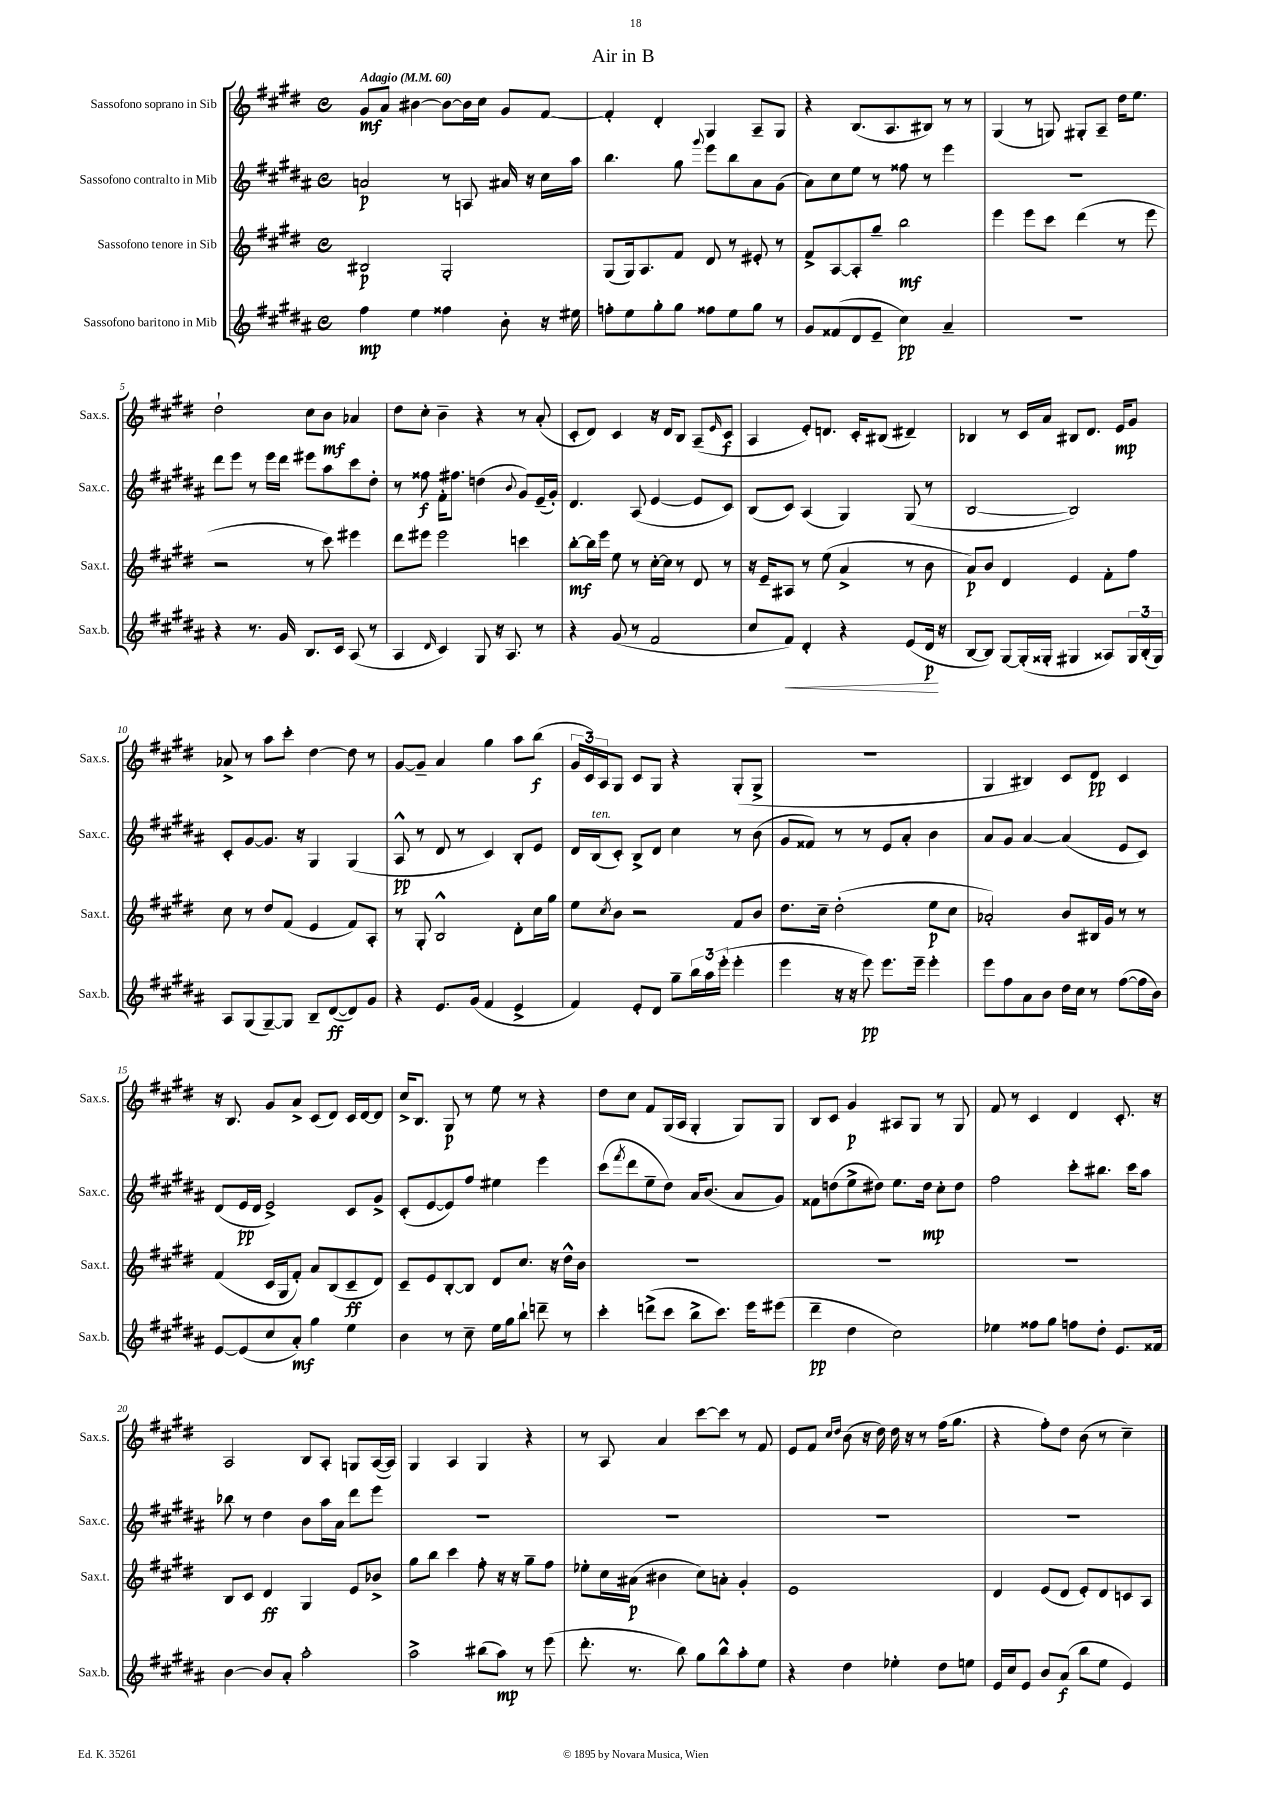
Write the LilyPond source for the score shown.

\header { title = "Air in B" }
<<
\new StaffGroup <<
\new Staff = "s0" \with { instrumentName = "Sassofono soprano in Sib" shortInstrumentName = "Sax.s." } {
    \clef treble \key e \major \defaultTimeSignature \time 4/4 \tempo "Adagio" 4 = 60
    gis'8\mf a'8 bis'4~ bis'8~ bis'16 cis''16 gis'8 fis'8~ |
    fis'4-. dis'4-. gis4 a8-- gis8 |
    r4 b8.( a8. bis8) r8 r8 |
    gis4( r8 g8) gis8-. a8-- dis''16 e''8. |
    dis''2-! cis''8 b'8\mf aes'4 |
    dis''8 cis''8-. b'4-- r4 r8 a'8-.( |
    cis'8-. dis'8) cis'4 r16 dis'16 b8 a8--( \grace { e'16 } cis'8\f |
    a4 e'8-.) d'8. cis'16-. bis8( dis'4--) |
    bes4 r8 cis'16 a'16 bis8 dis'8. e'16\mp gis'8 |
    aes'8-> r8 a''8 cis'''8-. dis''4~ dis''8 r8 |
    gis'8~ gis'8-- a'4 gis''4 a''8 b''8\f( |
    \tuplet 3/2 { gis'16 cis'16) a16 } gis8 cis'8 gis8 r4 gis8-.( gis8-> |
    R1 |
    gis4 bis4) cis'8 dis'8\pp cis'4 |
    r16 b8. gis'8 a'8-> cis'8( dis'8) cis'16 dis'16~ dis'8 |
    cis''16-> b8. gis8\p r8 e''8 r8 r4 |
    dis''8 cis''8 fis'8 gis16( a16 gis4-. gis8) gis8 |
    b8 cis'8 gis'4\p ais8 gis8 r8 gis8 |
    fis'8 r8 cis'4 dis'4 cis'8.-. r16 |
    a2 b8 a8-. g8 a16~( a16) |
    gis4 a4 gis4 r4 |
    r8 a8 a'4 cis'''8~ cis'''8 r8 fis'8 |
    e'8 fis'8 \grace { cis''16 dis''16 } b'8( r16 dis''16) dis''16 r16 r8 fis''16( gis''8. |
    r4 fis''8-.) dis''8 b'8( r8 cis''4--) \bar "|." |
}
\new Staff = "s1" \with { instrumentName = "Sassofono contralto in Mib" shortInstrumentName = "Sax.c." } {
    \clef treble \key b \major \defaultTimeSignature \time 4/4
    a'2\p r8 a8 ais'16 r16 cis''16 ais''16 |
    b''4. gis''8 \appoggiatura { gis'''8 } e'''8 b''8 ais'8 gis'8( |
    ais'8) cis''8 e''8 r8 fisis''8 r8 e'''4 |
    r1 |
    dis'''8 e'''8 r8 e'''16 dis'''16 eis'''8 ais''8 cis'''8 dis''8-. |
    r8 fisis''8\f fis'16-. fis''8. d''4( \appoggiatura { b'8 } gis'8) e'16--( gis'16-.) |
    dis'4. ais8( e'4~ e'8 cis'8) |
    b8( cis'8) ais4( gis4) gis8( r8 |
    b2~ b2) |
    cis'8-. gis'8~ gis'8. r16 gis4 gis4( |
    ais8-^\pp r8 dis'8 r8 cis'4) b8-. e'8 |
    dis'16 b16^\markup { \italic "ten." }( cis'8-.) b8-> dis'8 cis''4 r8 b'8( |
    gis'8 fisis'8) r8 r8 e'8 ais'8-. b'4 |
    ais'8 gis'8 ais'4~ ais'4( e'8 cis'8) |
    dis'8( e'16\pp dis'16 e'2->) cis'8 gis'8-> |
    cis'8-.( e'8~ e'8) fis''8 eis''4 e'''4 |
    cis'''8( \acciaccatura { fis'''8 } dis'''8 e''8-- dis''8) ais'16 b'8.( ais'8 gis'8) |
    fisis'8 d''8( e''8-> dis''8) e''8. dis''16\mp cis''8-. dis''8 |
    fis''2 cis'''8-. bis''8. cis'''16 ais''8 |
    bes''8 r8 dis''4 b'8 ais''16 ais'16 dis'''8 e'''8 |
    R1 |
    R1 |
    R1 |
    R1 \bar "|." |
}
\new Staff = "s2" \with { instrumentName = "Sassofono tenore in Sib" shortInstrumentName = "Sax.t." } {
    \clef treble \key e \major \defaultTimeSignature \time 4/4
    bis2\p gis2-. |
    gis8( gis16) a8. fis'8 dis'8 r8 eis'8-. r8 |
    fis'8-> a8~ a8-. gis''8-- b''2\mf |
    e'''4 e'''8 cis'''8 dis'''4( r8 e'''8 |
    r2 r8 cis'''8) eis'''4 |
    dis'''8 eis'''8 eis'''2 c'''4 |
    b''8~-.\mf b''16 e'''16 e''8 r8 cis''16~-. cis''16 r8 dis'8 r8 |
    r16 e'16-- ais8 r8 e''8( a'4-> r8 b'8 |
    a'8\p) b'8 dis'4 e'4 fis'8-. fis''8 |
    cis''8 r8 dis''8 fis'8( e'4 fis'8) a8-. |
    r8 gis8-. b2-^ dis'8-. cis''16 gis''16 |
    e''8 \acciaccatura { cis''8 } b'8 r2 fis'8 b'8 |
    dis''8. cis''16-- dis''2-.( e''8\p cis''8 |
    aes'2-.) b'8 bis16 gis'16 r8 r8 |
    fis'4( cis'16 gis16 fis'8-.) a'8 b8( cis'8--\ff dis'8) |
    cis'8-- e'8 b8~-. b8 dis'8 cis''8. r16 dis''16-^ b'16 |
    R1 |
    R1 |
    R1 |
    b8 cis'8 dis'4\ff gis4 e'8 bes'8-> |
    gis''8 b''8 cis'''4 fis''8-. r16 r16 gis''8-- fis''8 |
    ees''8-. cis''16 ais'16\p( bis'4 cis''8) a'8-. gis'4-. |
    e'1 |
    dis'4 e'8( dis'8 e'8-.) dis'8 c'8 a8 \bar "|." |
}
\new Staff = "s3" \with { instrumentName = "Sassofono baritono in Mib" shortInstrumentName = "Sax.b." } {
    \clef treble \key b \major \defaultTimeSignature \time 4/4
    fis''4\mp e''4 fisis''4 b'8-. r16 eis''16 |
    f''8-. e''8 gis''8-. gis''8 fisis''8 e''8 gis''8 r8 |
    gis'8 fisis'8( dis'8 e'8-- cis''4\pp) ais'4-- |
    r1 |
    r4 r8. gis'16 b8. cis'16 ais8( r8 |
    ais4 \grace { dis'16 } cis'4) gis8 r16 ais8. r8 |
    r4 gis'8( r8 fis'2 |
    cis''8 fis'8\<) dis'4-. r4 e'8( dis'16\p\! r16 |
    b8~ b8) gis8~ gis16-.( gisis16-. gis4 aisis8) \tuplet 3/2 { gis16 b16-.( gis16) } |
    ais8 gis8( gis8~--) gis8 b8-- dis'8~\ff( dis'8) gis'8 |
    r4 e'8. gis'16( fis'4 e'4-> |
    fis'4) e'8-. dis'8 gis''8-- \tuplet 3/2 { b''16 ais''16 e'''16-.( } e'''4-. |
    e'''4 r16 r16 e'''8\pp) e'''8. e'''16-- e'''4-. |
    e'''8 fis''8 ais'8 b'8 dis''16 cis''16 r8 fis''8~( fis''16 b'16) |
    e'8~ e'8( cis''8 ais'8-.\mf) gis''4 e''4 |
    b'4 r8 cis''8-- e''16 gis''16 b''8-! d'''8-- r8 |
    cis'''4-. d'''8->( cis'''8 b''8-> cis'''8.) e'''16 eis'''8( |
    dis'''4--\pp dis''4 cis''2) |
    ees''4 fisis''8 gis''8 f''8 dis''8-. e'8. fisis'16 |
    b'4~ b'8 ais'8-. ais''2-. |
    ais''2-> bis''8( ais''8\mp) r8 e'''8( |
    dis'''8.-. r8. b''8) gis''8 b''8-^ ais''8-. e''8 |
    r4 dis''4 ees''4-. dis''8 e''8 |
    e'16 cis''16 e'8 b'8 ais'8\f( b''8 e''8 e'4) \bar "|." |
}
>>
>>
